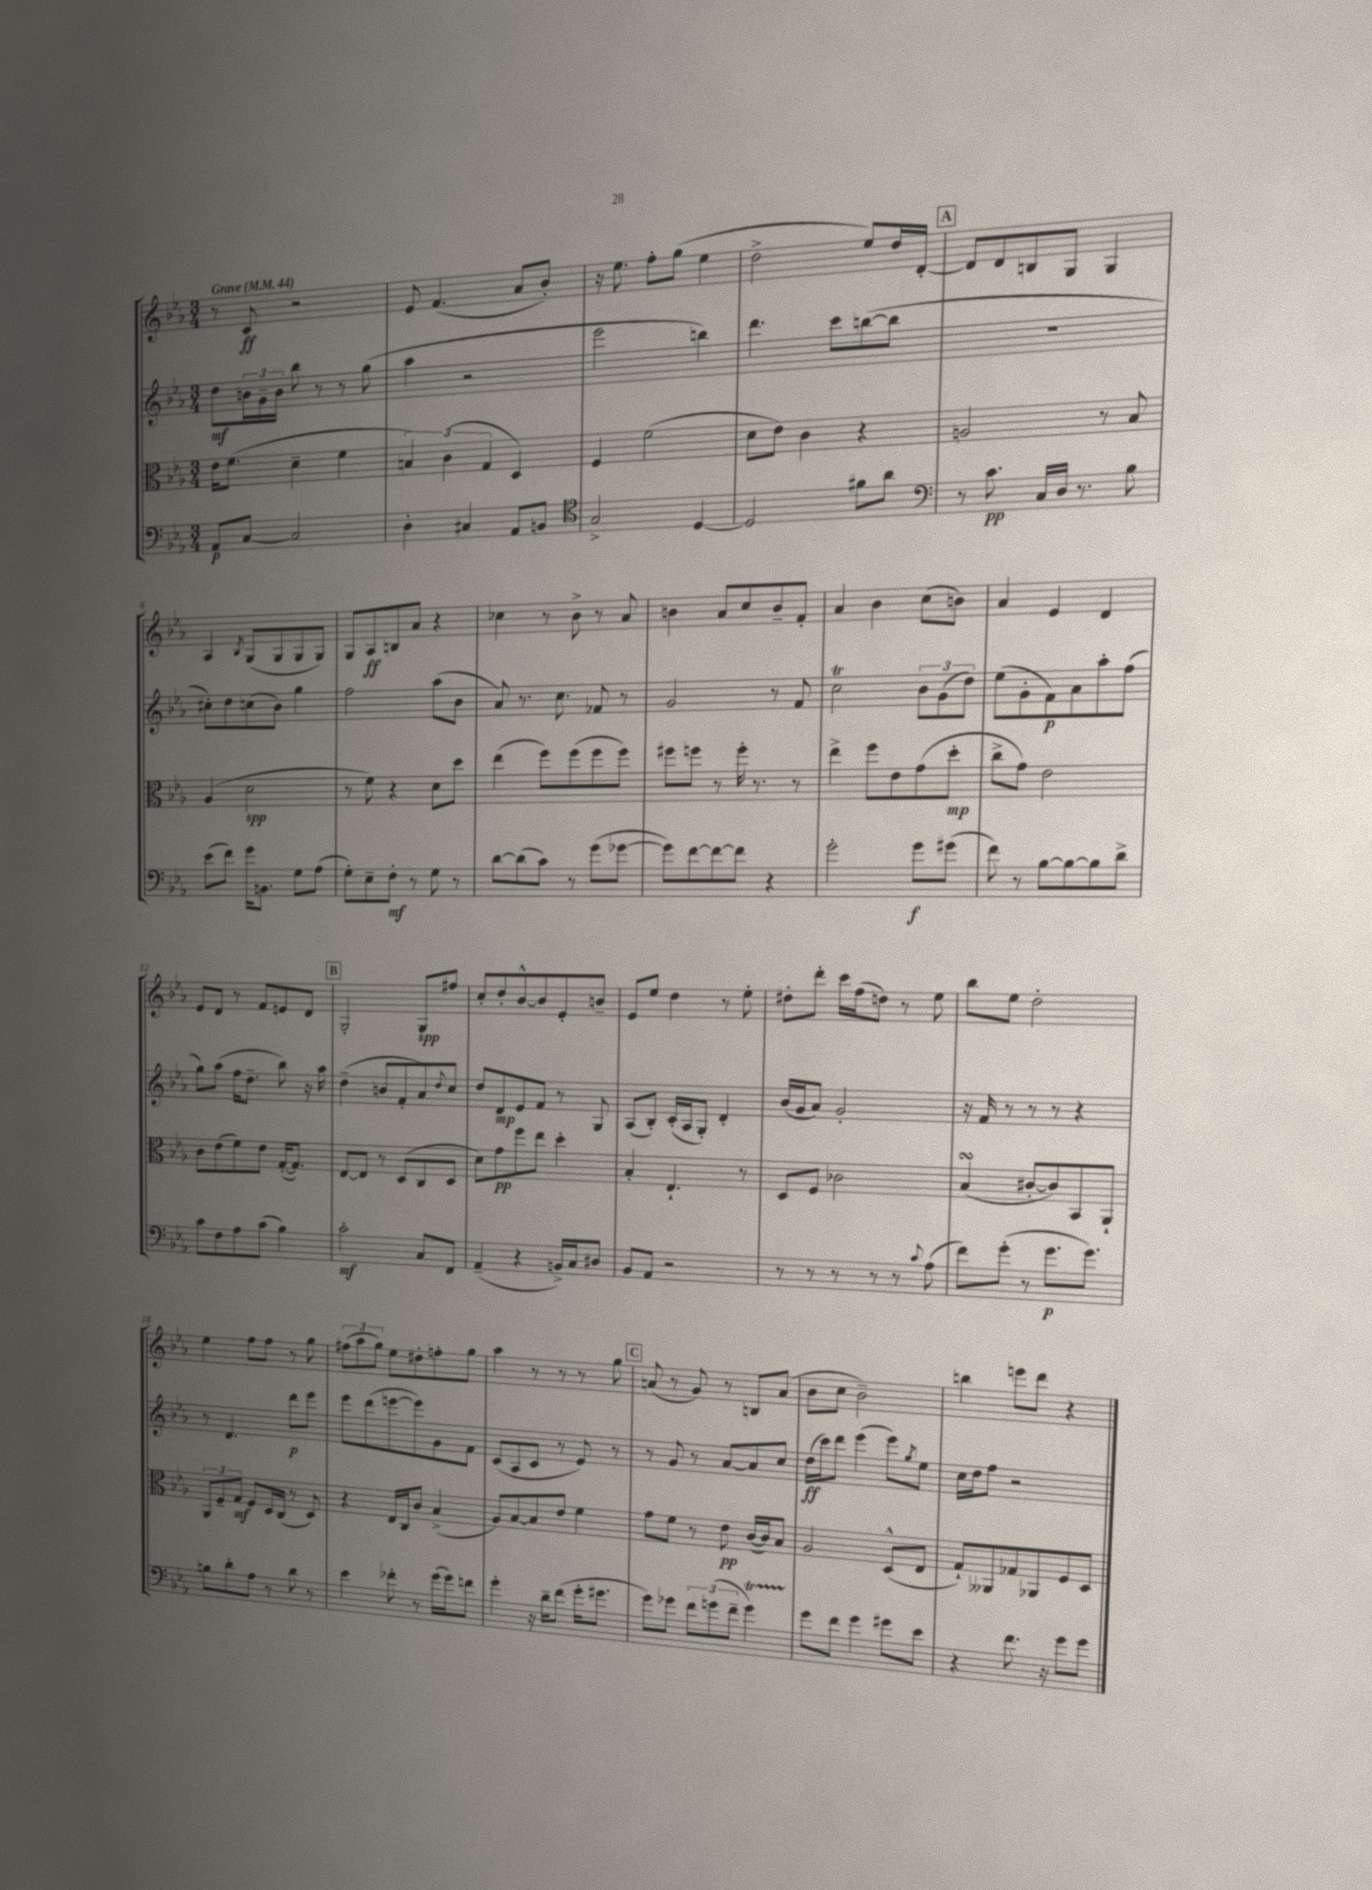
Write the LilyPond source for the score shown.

<<
\new StaffGroup <<
\new Staff = "s0" {
    \clef treble \key ees \major \numericTimeSignature \time 3/4 \tempo "Grave" 4 = 44
    r8 c'8\ff r2 |
    ees'8 f'4.( aes'8 bes'8-.) |
    r16 ees''8. f''8-. g''8( ees''4 |
    d''2-> ees''8) d''16 d'16~-. |
    \mark \markup { \box "A" } d'8 d'8 b8 g8 g4 |
    aes4 \acciaccatura { bes8 } g8( g8 g8 g8) |
    g8 aes8\ff b8 aes'8 r4 |
    ces''4 r8 bes'8-> r8 aes'8 |
    b'4 aes'8 c''8 b'8-- f'8-. |
    aes'4 bes'4 c''8( b'8) |
    aes'4 ees'4 d'4 |
    ees'8 d'8 r8 f'8 e'8 d'8 |
    \mark \markup { \box "B" } g2-. g8\spp fis''8 |
    c''8-. d''8-. bes'8~-^ bes'8 ees'8-. b'8-- |
    ees'8 ees''8 d''4 r8 ees''8-. |
    dis''8-. d'''8-. c'''16 f''16( d''8) r8 ees''8 |
    bes''8 ees''8 d''2-. |
    ees''4 f''8 f''8 r8 g''8 |
    \tuplet 3/2 { fis''8( aes''8 g''8) } ees''8 dis''8-. f''8-. g''8 |
    aes''4 r8 r8 r8 g''8 |
    \mark \markup { \box "C" } a'8( r8 g'8) r8 b8 a'8( |
    bes'8 c''8 bes'2--) |
    b''4 e'''8 d'''8 r4 \bar "|." |
}
\new Staff = "s1" {
    \clef treble \key ees \major \numericTimeSignature \time 3/4
    d''8\mf \tuplet 3/2 { b'16 g'16-- b'16 } bes''8 r8 r8 g''8( |
    aes''4 r2 |
    ees'''2 b''4) |
    d'''4. c'''8 b''8~( b''8 |
    \mark \markup { \box "A" } R2. |
    cis''8-.) d''8 c''8( bes'8) g''4 |
    f''2 aes''8( bes'8 |
    aes'8) r8. c''8. fes'8 r8 |
    g'2 r8 f'8 |
    c''2\trill \tuplet 3/2 { bes'8 g'8( d''8) } |
    ees''8( g'8-. f'8\p) aes'8 aes''8-. f''8( |
    g''8) aes''8( f''16 d''8.-- bes''8) r16 aes''16 |
    \mark \markup { \box "B" } d''4--( b'8 f'8-. aes'8) \appoggiatura { d''8 } c''8 |
    d''8 d'8\mp ees'8 f'8 r8 g8 |
    aes8( bes8-.) c'16-.( aes16 g8-.) d'4-. |
    bes'16( g'16 aes'8) g'2-. |
    r16 f'16 r8 r8 r8 r4 |
    r8 d'4. d'''8\p ees'''8 |
    ees'''8 d'''8( e'''8~ e'''8) g'8 f'8 |
    c'8( aes8 c'8 r8 ees'8) r8 |
    \mark \markup { \box "C" } r8 g'8 r8 aes'8~ aes'8 c''8 |
    d''16\ff( c'''16) d'''8 ees'''4( ees'''8) \acciaccatura { g''8 } ees''8 |
    c''16 d''16 f''8 r2 \bar "|." |
}
\new Staff = "s2" {
    \clef alto \key ees \major \numericTimeSignature \time 3/4
    ees'16 f'8.( d'4-- f'4 |
    \tuplet 3/2 { b4) c'4( g4 } d4) |
    f4 f'2( |
    d'8 ees'8) c'4 r4 |
    \mark \markup { \box "A" } a2 r8 bes8 |
    aes4( d'2\spp |
    r8 f'8) r4 d'8 d''8 |
    ees''4( f''8) f''8( f''8 f''8) |
    fis''8 f''8 r8 f''16-. r8. r8 |
    ees''4-> f''8 ees'8 g'8( d''8-.\mp |
    c''8-> g'8) ees'2 |
    c'8 ees'8( f'8) ees'8 g16~-.( g8.) |
    \mark \markup { \box "B" } ees8~ ees8 r8 d8( c8 d8 |
    d'8) g'8\pp f''8 ees''8 d''4-. |
    bes4-. ees4.-! r8 |
    d8 f8 ces'2 |
    bes4\turn( cis'8~-. cis'8) bes,8 aes,8-! |
    \tuplet 3/2 { aes,8 f8-- g8\mf } f8 d16 c16( r8 d8) |
    r4 ees16 c16 c'8 bes4->( |
    aes8) bes8~ bes8 ees'8 f'4 |
    \mark \markup { \box "C" } g'8 f'8 r8 ees'8\pp c'16~( c'16) bes8 |
    aes2 d8-^( ees8 |
    g8-!) aeses,8 ges8 aes,8 f8 d8 \bar "|." |
}
\new Staff = "s3" {
    \clef bass \key ees \major \numericTimeSignature \time 3/4
    aes,8\p c8~ c2 |
    d4-. cis4 aes,8 b,8 |
    \clef tenor g2-> d4~ |
    d2 fis'8 aes'8 |
    \mark \markup { \box "A" } \clef bass r8 c'8.\pp c16 d16 r8. bes8 |
    ees'8( f'8) g'16 b,8. g8 aes8( |
    g8-.) ees8-- f8-.\mf r8 g8 r8 |
    d'8~ d'8( c'8) r8 g'8( ges'8~ |
    ges'8) f'8~ f'8~ f'8 r4 |
    g'2-. g'8\f gis'8( |
    f'8) r8 bes8~ bes8~ bes8 d'8-> |
    c'8 f8 aes8 c'8( bes4) |
    \mark \markup { \box "B" } c'2-.\mf c8 f,8 |
    aes,4--( r4 b,16->) c16 dis8 |
    bes,8 aes,8 r2 |
    r8 r8 r8 r8 r8 \appoggiatura { c'8 } aes8( |
    f'8) g'8-.( r8 g'8.\p g'8.) |
    b8 d'8-. aes8 r8 d'8 r8 |
    ees'4 fes'8-. r8 g'16( g'16) f'8 |
    g'4-. r16 d'16-- f'8( g'16-. gis'8. |
    \mark \markup { \box "C" } g'8) ges'8 \tuplet 3/2 { f'8 g'8( f'8-- } g'4\startTrillSpan) |
    g'8\stopTrillSpan f'8 g'4 gis'8 ees'8 |
    r4 f'8. r16 g'8 g'8 \bar "|." |
}
>>
>>
